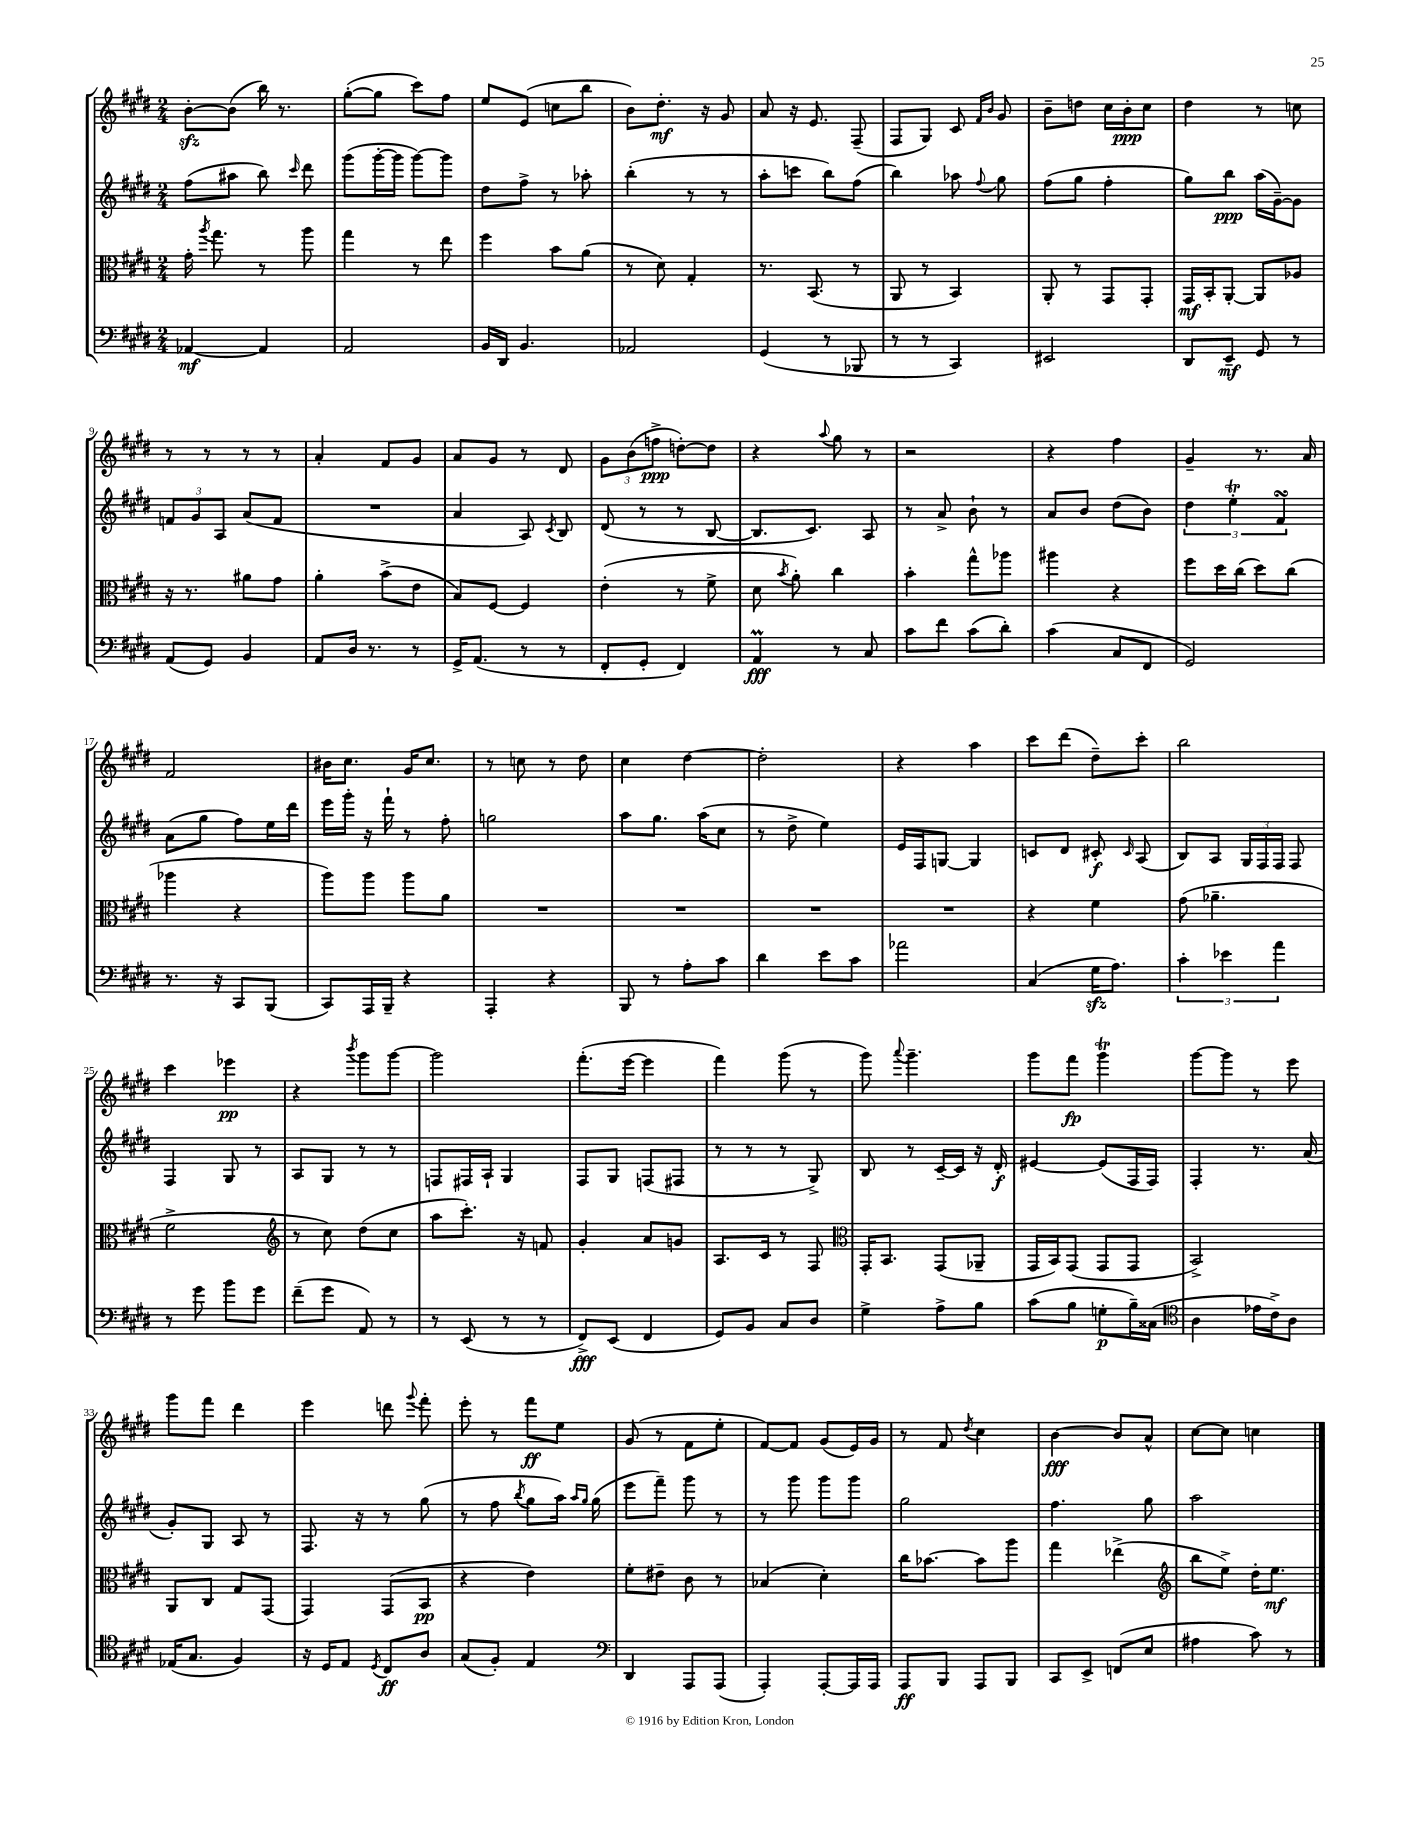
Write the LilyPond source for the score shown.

<<
\new StaffGroup <<
\new Staff = "s0" {
    \clef treble \key e \major \numericTimeSignature \time 2/4
    \autoBeamOff b'8[~-.\sfz b'8]( b''16) r8. |
    gis''8[~-.( gis''8] cis'''8[) fis''8] |
    e''8[ e'8]( c''8[ b''8] |
    b'8[) dis''8.]-.\mf r16 gis'8 |
    a'8 r16 e'8. fis8--( |
    fis8[ gis8]) cis'8 \grace { fis'16[ b'16] } gis'8 |
    b'8[-- d''8] cis''16[ b'16-.\ppp cis''8] |
    dis''4 r8 c''8 |
    r8 r8 r8 r8 |
    a'4-. fis'8[ gis'8] |
    a'8[ gis'8] r8 dis'8 |
    \tuplet 3/2 { gis'8[ b'8( f''8]->\ppp } d''8[~-.) d''8] |
    r4 \appoggiatura { a''8 } gis''8 r8 |
    r2 |
    r4 fis''4 |
    gis'4-- r8. a'16 |
    fis'2 |
    bis'16[ cis''8.] gis'16[ cis''8.] |
    r8 c''8 r8 dis''8 |
    cis''4 dis''4~ |
    dis''2-. |
    r4 a''4 |
    cis'''8[ dis'''8]( dis''8[--) cis'''8]-. |
    b''2 |
    cis'''4 ees'''4\pp |
    r4 \acciaccatura { b'''8 } gis'''8[ gis'''8]~ |
    gis'''2 |
    fis'''8.[-.( e'''16]~ e'''4 |
    fis'''4) gis'''8( r8 |
    gis'''8) \appoggiatura { a'''8 } gis'''4.-- |
    gis'''8[ fis'''8]\fp gis'''4\trill |
    gis'''8[~ gis'''8] r8 e'''8 |
    gis'''8[ fis'''8] dis'''4 |
    e'''4 d'''8 \appoggiatura { gis'''8 } fis'''8-. |
    e'''8-. r8 fis'''8[\ff e''8] |
    gis'8( r8 fis'8[ e''8]-. |
    fis'8[~) fis'8] gis'8[( e'16) gis'16] |
    r8 fis'8 \acciaccatura { dis''8 } cis''4 |
    b'4~\fff b'8[ a'8]-^ |
    cis''8[~ cis''8] c''4 \bar "|." |
}
\new Staff = "s1" {
    \clef treble \key e \major \numericTimeSignature \time 2/4
    \autoBeamOff fis''8[( ais''8] b''8) \grace { cis'''16 } dis'''8 |
    gis'''8[( gis'''16~-. gis'''16] gis'''8[~) gis'''8] |
    dis''8[ fis''8]-> r8 aes''8-. |
    b''4-.( r8 r8 |
    a''8[-. c'''8] b''8[) fis''8]( |
    b''4) aes''8 \appoggiatura { fis''8 } gis''8 |
    fis''8[( gis''8] fis''4-. |
    gis''8[) b''8]\ppp a''16[( gis'16~--) gis'8] |
    \tuplet 3/2 { f'8[ gis'8 a8] } a'8[( f'8] |
    R2 |
    a'4 a8) \acciaccatura { cis'8 } b8 |
    dis'8( r8 r8 b8~ |
    b8.[ cis'8.]) a8 |
    r8 a'8-> b'8-! r8 |
    a'8[ b'8] dis''8[( b'8]) |
    \tuplet 3/2 { dis''4 e''4-.\trill fis'4\turn } |
    a'8[( gis''8] fis''8[) e''16 dis'''16] |
    e'''16[ gis'''16]-. r16 fis'''16-! r8 fis''8-. |
    g''2 |
    a''8[ gis''8.] a''16[( cis''8] |
    r8 dis''8-> e''4) |
    e'16[ fis16 g8]~ g4 |
    c'8[ dis'8] cis'8-.\f \grace { cis'16 } a8( |
    b8[) a8] \tuplet 3/2 { gis16[ fis16 fis16] } fis8 |
    fis4 gis8 r8 |
    a8[ gis8] r8 r8 |
    f8[ fis16 a16]-! gis4 |
    fis8[ gis8] f8[( fis8] |
    r8 r8 r8 gis8->) |
    b8 r8 cis'16[~-- cis'16] r16 dis'16-.\f |
    eis'4~ eis'8[( fis16 fis16]) |
    fis4-. r8. a'16( |
    gis'8[-.) gis8] a8 r8 |
    fis8. r16 r8 gis''8( |
    r8 fis''8 \acciaccatura { b''8 } gis''8[ a''16]) \grace { a''16[ gis''16] } gis''16( |
    e'''8[ fis'''8]--) gis'''8 r8 |
    r8 gis'''8 gis'''8[ gis'''8] |
    gis''2 |
    fis''4. gis''8 |
    a''2 \bar "|." |
}
\new Staff = "s2" {
    \clef alto \key e \major \numericTimeSignature \time 2/4
    \autoBeamOff gis'16-. \acciaccatura { a''8 } gis''8. r8 a''8 |
    gis''4 r8 e''8 |
    fis''4 b'8[ a'8]( |
    r8 dis'8) gis4-. |
    r8. b,8.( r8 |
    a,8 r8 b,4) |
    a,8-. r8 gis,8[ gis,8]-. |
    gis,16[\mf b,16-. a,8]~-. a,8[ aes8] |
    r16 r8. ais'8[ gis'8] |
    a'4-. b'8[->( e'8] |
    b8[) fis8]~ fis4 |
    e'4-.( r8 fis'8-> |
    dis'8 \acciaccatura { b'8 } a'8-.) cis''4 |
    b'4-. gis''8[-^ aes''8] |
    ais''4 r4 |
    fis''8[ dis''16 cis''16]( dis''8[) cis''8]( |
    aes''4 r4 |
    a''8[) a''8] a''8[ a'8] |
    R2 |
    R2 |
    R2 |
    R2 |
    r4 fis'4 |
    gis'8( aes'4.-- |
    fis'2-> |
    \clef treble r8 cis''8) dis''8[( cis''8] |
    a''8[ cis'''8.]-.) r16 f'8 |
    gis'4-. a'8[ g'8] |
    a8.[ cis'16] r8 fis8 |
    \clef alto gis,16[-. b,8.] gis,8[( aes,8]-- |
    gis,16[ b,16) gis,8]( gis,8[ gis,8] |
    b,2->) |
    a,8[ cis8] gis8[ gis,8]( |
    gis,4) gis,8[( b,8]\pp |
    r4 e'4) |
    fis'8[-. eis'8]-- cis'8 r8 |
    bes4( dis'4-.) |
    cis''16[ bes'8.]~ bes'8[ a''8] |
    gis''4 ees''4->( |
    \clef treble b''8[ e''8]->) dis''16[-. e''8.]\mf \bar "|." |
}
\new Staff = "s3" {
    \clef bass \key e \major \numericTimeSignature \time 2/4
    \autoBeamOff aes,4~\mf aes,4 |
    a,2 |
    b,16[ dis,16] b,4. |
    aes,2 |
    gis,4( r8 bes,,8 |
    r8 r8 cis,4) |
    eis,2 |
    dis,8[ e,8]--\mf gis,8 r8 |
    a,8[( gis,8]) b,4 |
    a,8[ dis16] r8. r8 |
    gis,16[-> a,8.]( r8 r8 |
    fis,8[-. gis,8]-. fis,4) |
    a,4\prall\fff r8 cis8 |
    cis'8[ fis'8] cis'8[( dis'8]-.) |
    cis'4( cis8[ fis,8] |
    gis,2) |
    r8. r16 cis,8[ b,,8]( |
    cis,8[) a,,16 b,,16]-- r4 |
    a,,4-. r4 |
    b,,8 r8 a8[-. cis'8] |
    dis'4 e'8[ cis'8] |
    aes'2 |
    cis4( gis16[\sfz a8.]) |
    \tuplet 3/2 { cis'4-. ees'4 a'4 } |
    r8 gis'8 b'8[ gis'8] |
    fis'8[--( gis'8] a,8) r8 |
    r8 e,8( r8 r8 |
    fis,8[->\fff) e,8]( fis,4 |
    gis,8[) b,8] cis8[ dis8] |
    gis4-> a8[-> b8] |
    cis'8[( b8] g8[-.\p b16--) cisis16]( |
    \clef tenor a4 ees'16[ cis'16->) a8] |
    ees16[( gis8.] fis4) |
    r16 dis16[ e8] \acciaccatura { dis8 } cis8[\ff a8] |
    gis8[( fis8]-.) e4 |
    \clef bass dis,4 a,,8[ a,,8]( |
    a,,4-.) a,,8[~-. a,,16 a,,16] |
    a,,8[\ff b,,8] a,,8[ b,,8] |
    cis,8[ e,8]-> f,8[( e8] |
    ais4 cis'8) r8 \bar "|." |
}
>>
>>
